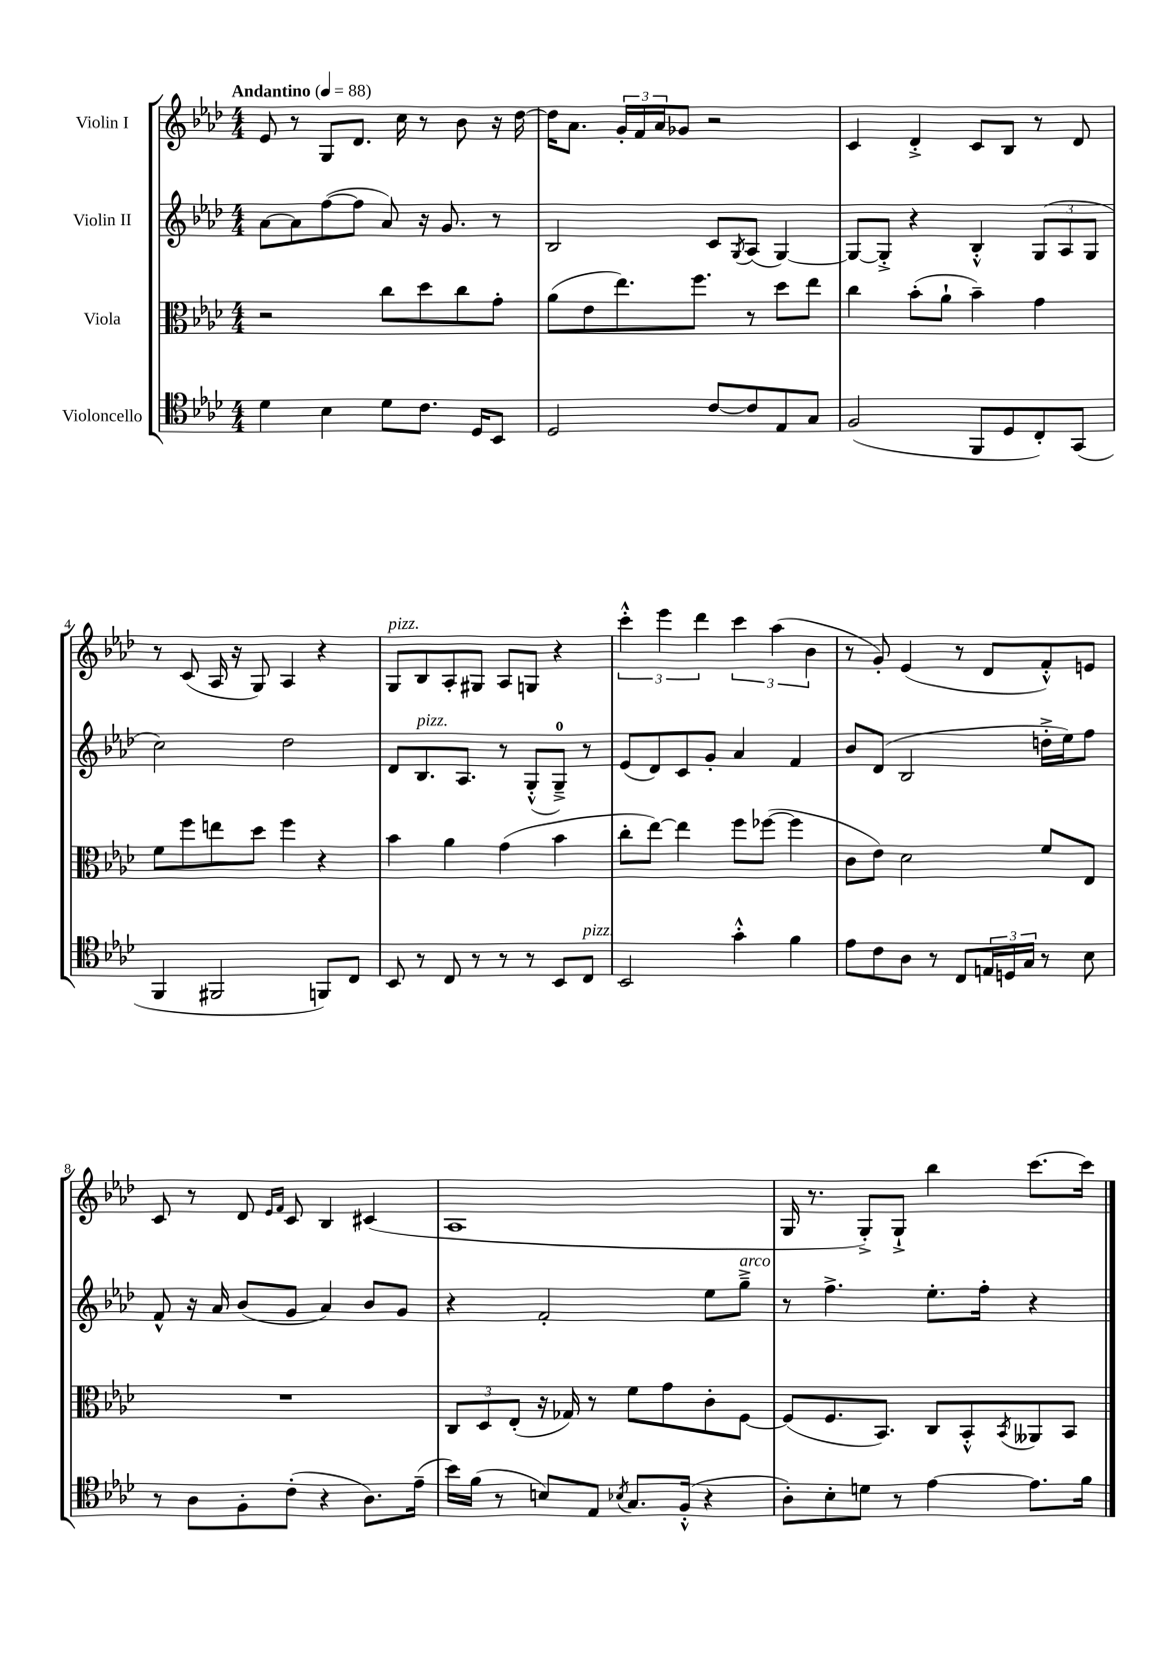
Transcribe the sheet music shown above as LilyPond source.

<<
\new StaffGroup <<
\new Staff = "s0" \with { instrumentName = "Violin I" } {
    \clef treble \key aes \major \numericTimeSignature \time 4/4 \tempo "Andantino" 4 = 88
    ees'8 r8 g8 des'8. c''16 r8 bes'8 r16 des''16~ |
    des''16 aes'8. \tuplet 3/2 { g'16-. f'16 aes'16 } ges'8 r2 |
    c'4 des'4-.-> c'8 bes8 r8 des'8 |
    r8 c'8( aes16 r16 g8) aes4 r4 |
    g8^\markup { \italic "pizz." } bes8 aes8-. gis8 aes8 g8 r4 |
    \tuplet 3/2 { c'''4-.-^ ees'''4 des'''4 } \tuplet 3/2 { c'''4 aes''4( bes'4 } |
    r8 g'8-.) ees'4( r8 des'8 f'8-.-^) e'8 |
    c'8 r8 des'8 \grace { ees'16 f'16 } c'8 bes4 cis'4( |
    aes1 |
    g16 r8. g8-.->) g8-!-> bes''4 c'''8.~ c'''16 \bar "|." |
}
\new Staff = "s1" \with { instrumentName = "Violin II" } {
    \clef treble \key aes \major \numericTimeSignature \time 4/4
    aes'8~ aes'8 f''8~( f''8 aes'8) r16 g'8. r8 |
    bes2 c'8 \acciaccatura { g8 } aes8( g4~) |
    g8~ g8-.-> r4 bes4-.-^ \tuplet 3/2 { g8( aes8 g8 } |
    c''2) des''2 |
    des'8 bes8.^\markup { \italic "pizz." } aes8. r8 g8-.-^( g8-0--->) r8 |
    ees'8( des'8) c'8 g'8-. aes'4 f'4 |
    bes'8 des'8( bes2 d''16-.-> ees''16) f''8 |
    f'8-^ r16 aes'16 bes'8( g'8 aes'4) bes'8 g'8 |
    r4 f'2-. ees''8 g''8--->^\markup { \italic "arco" } |
    r8 f''4.-> ees''8.-. f''16-. r4 \bar "|." |
}
\new Staff = "s2" \with { instrumentName = "Viola" } {
    \clef alto \key aes \major \numericTimeSignature \time 4/4
    r2 c''8 des''8 c''8 g'8-. |
    aes'8( ees'8 ees''8.) f''8. r8 des''8 ees''8 |
    c''4 bes'8-.( aes'8-! bes'4--) g'4 |
    f'8 f''8 e''8 des''8 f''4 r4 |
    bes'4 aes'4 g'4( bes'4 |
    c''8-. ees''8~) ees''4 f''8 fes''8~( fes''4 |
    c'8 ees'8) des'2 f'8 ees8 |
    R1 |
    \tuplet 3/2 { c8 des8 ees8-.( } r16 ges16) r8 f'8 g'8 c'8-. f8~ |
    f8( f8. bes,8.) c8 bes,8-.-^ \acciaccatura { bes,8 } aeses,8 bes,8 \bar "|." |
}
\new Staff = "s3" \with { instrumentName = "Violoncello" } {
    \clef tenor \key aes \major \numericTimeSignature \time 4/4
    des'4 bes4 des'8 c'8. des16 bes,8 |
    des2 c'8~ c'8 ees8 g8 |
    f2( f,8 des8 c8-.) g,8( |
    f,4 fis,2 f,8) c8 |
    bes,8 r8 c8 r8 r8 r8 bes,8 c8^\markup { \italic "pizz." } |
    bes,2 g'4-.-^ f'4 |
    ees'8 c'8 aes8 r8 c8 \tuplet 3/2 { e16 d16 g16 } r8 bes8 |
    r8 aes8 f8-. c'8-.( r4 aes8.) ees'16--( |
    bes'16) f'16( r8 b8) ees8 \acciaccatura { bes8 } g8. f16-.-^( r4 |
    aes8-.) bes8-. d'8 r8 ees'4~ ees'8. f'16 \bar "|." |
}
>>
>>
